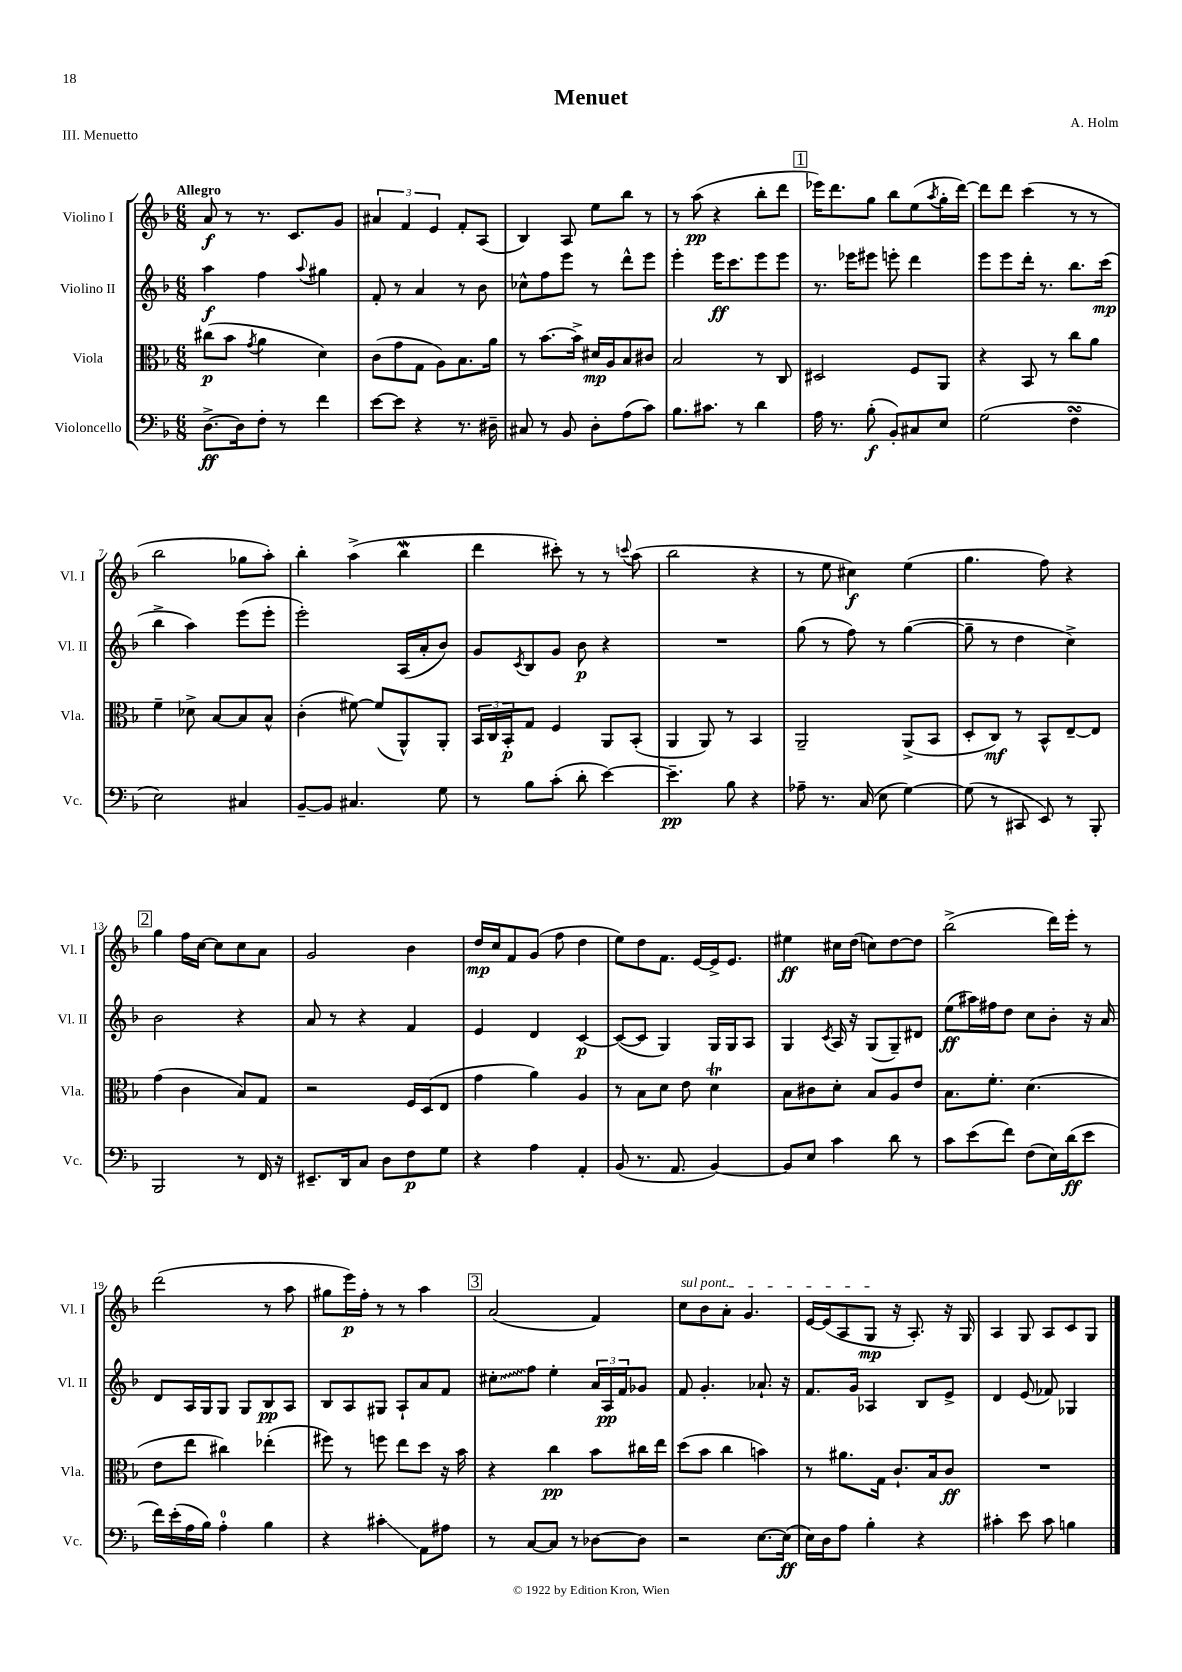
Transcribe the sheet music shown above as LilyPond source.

\header { title = "Menuet" composer = "A. Holm" piece = "III. Menuetto" }
<<
\new StaffGroup <<
\new Staff = "s0" \with { instrumentName = "Violino I" shortInstrumentName = "Vl. I" } {
    \clef treble \key f \major \numericTimeSignature \time 6/8 \tempo "Allegro"
    a'8\f r8 r8. c'8. g'8 |
    \tuplet 3/2 { ais'4 f'4 e'4 } f'8-. a8( |
    bes4) a8 e''8 bes''8 r8 |
    r8 a''8\pp( r4 bes''8-. d'''8 |
    \mark \markup { \box "1" } ees'''16) d'''8. g''8 bes''8 e''8( \acciaccatura { a''8 } g''16-. d'''16~) |
    d'''8 d'''8 c'''4( r8 r8 |
    bes''2 ges''8 a''8-.) |
    bes''4-. a''4->( bes''4\mordent |
    d'''4 cis'''8-.) r8 r8 \appoggiatura { c'''8 } a''8( |
    bes''2 r4 |
    r8 e''8 cis''4\f) e''4( |
    g''4. f''8) r4 |
    \mark \markup { \box "2" } g''4 f''16 c''16~ c''8 c''8 a'8 |
    g'2 bes'4 |
    d''16\mp c''16 f'8 g'8( f''8 d''4 |
    e''8) d''8 f'8. e'16~ e'16-> e'8. |
    eis''4\ff cis''16 d''16( c''8) d''8~ d''8 |
    bes''2->( d'''16) e'''16-. r8 |
    d'''2( r8 a''8 |
    gis''8 e'''16\p) f''16-. r8 r8 a''4 |
    \mark \markup { \box "3" } a'2( f'4) |
    \once \override TextSpanner.bound-details.left.text = \markup { \italic "sul pont." } c''8\startTextSpan bes'8 a'8-. g'4. |
    e'16~ e'16( a8 g8\mp\stopTextSpan r16 a8.-.) r16 g16 |
    a4 g8 a8 c'8 g8 \bar "|." |
}
\new Staff = "s1" \with { instrumentName = "Violino II" shortInstrumentName = "Vl. II" } {
    \clef treble \key f \major \numericTimeSignature \time 6/8
    a''4\f f''4 \appoggiatura { a''8 } gis''4 |
    f'8-. r8 a'4 r8 bes'8 |
    ces''8-^ f''8 e'''8 r8 d'''8-^ e'''8 |
    e'''4-. e'''16\ff c'''8. e'''8 e'''8 |
    \mark \markup { \box "1" } r8. ees'''16 eis'''8 e'''8-. d'''4 |
    e'''8 e'''8 d'''16-. r8. bes''8. c'''16\mp( |
    bes''4-> a''4) e'''8( e'''8-. |
    e'''2-.) a16( a'16-. bes'8) |
    g'8 \acciaccatura { c'8 } bes8 g'8 bes'8\p r4 |
    R2. |
    g''8( r8 f''8) r8 g''4~( |
    g''8-- r8 d''4 c''4->) |
    \mark \markup { \box "2" } bes'2 r4 |
    a'8 r8 r4 f'4 |
    e'4 d'4 c'4~\p |
    c'8~( c'8 g4) g16 g16 a8 |
    g4 \acciaccatura { c'8 } a16 r16 g8( g8--) dis'8 |
    e''8\ff( ais''16) fis''16 d''8 c''8 bes'8-. r16 a'16 |
    d'8 a16 g16 g8 g8 bes8\pp a8 |
    bes8 a8 gis8 a8-! a'8 f'8 |
    \mark \markup { \box "3" } \once \override Glissando.style = #'zigzag cis''8-.\glissando f''8 e''4-. \tuplet 3/2 { a'16 a16\pp f'16 } ges'8 |
    f'8 g'4.-. aes'8.-! r16 |
    f'8. g'16 aes4 bes8 e'8-> |
    d'4 e'8( fes'8) ges4 \bar "|." |
}
\new Staff = "s2" \with { instrumentName = "Viola" shortInstrumentName = "Vla." } {
    \clef alto \key f \major \numericTimeSignature \time 6/8
    cis''8\p( bes'8 \acciaccatura { g'8 } a'4 d'4) |
    c'8( g'8 g8 a8) bes8. a'16 |
    r8 bes'8.~ bes'16-> dis'16\mp a16 bes8 cis'8 |
    bes2 r8 c8 |
    \mark \markup { \box "1" } dis2 f8 a,8 |
    r4 bes,8 r8 c''8 a'8 |
    f'4-- des'8-> bes8~ bes8 bes8-^ |
    c'4-.( fis'8~) fis'8( a,8-^) a,8-. |
    \tuplet 3/2 { bes,16 c16 bes,16-.\p } g8 f4 a,8 bes,8-.( |
    a,4 a,8) r8 bes,4 |
    a,2-- a,8->( bes,8 |
    d8-. c8\mf) r8 bes,8-^ e8~-- e8 |
    \mark \markup { \box "2" } g'4( c'4 bes8) g8 |
    r2 f16 d16( e8 |
    g'4 a'4) a4 |
    r8 bes8 d'8 e'8 d'4\trill |
    bes8 cis'8 d'8-. bes8 a8 e'8 |
    bes8. f'8.-. d'4.( |
    e'8 e''8 cis''4) ees''4-.( |
    fis''8) r8 f''8 e''8 d''8 r16 bes'16 |
    \mark \markup { \box "3" } r4 c''4\pp bes'8 cis''16 e''16 |
    d''8( bes'8 c''4 b'4) |
    r8 ais'8. g16 c'8.-! bes16 c'8\ff |
    R2. \bar "|." |
}
\new Staff = "s3" \with { instrumentName = "Violoncello" shortInstrumentName = "Vc." } {
    \clef bass \key f \major \numericTimeSignature \time 6/8
    d8.~->\ff d16 f8-. r8 f'4 |
    e'8~ e'8 r4 r8. dis16-- |
    cis8 r8 bes,8 d8-. a8( c'8) |
    bes8. cis'8. r8 d'4 |
    \mark \markup { \box "1" } a16 r8. bes8-.\f( bes,8-.) cis8 e8 |
    g2( f4\turn |
    e2) cis4 |
    bes,8~-- bes,8 cis4. g8 |
    r8 bes8 c'8-.( d'8-. e'4~) |
    e'4.--\pp bes8 r4 |
    aes8-- r8. c16( e8 g4~) |
    g8( r8 cis,8 e,8) r8 bes,,8-. |
    \mark \markup { \box "2" } bes,,2 r8 f,16 r16 |
    eis,8.-- d,16 c8 d8 f8\p g8 |
    r4 a4 a,4-. |
    bes,8( r8. a,8. bes,4~) |
    bes,8 e8 c'4 d'8 r8 |
    c'8 e'8( f'8) f8( e16) d'16\ff( e'8 |
    f'16) e'16-.( a16 bes16) a4-0-. bes4 |
    r4 cis'4-.\glissando a,8 ais8 |
    \mark \markup { \box "3" } r8 c8~ c8 r8 des8~ des8 |
    r2 e8.~ e16\ff( |
    e16) d16 a8 bes4-. r4 |
    cis'4-. e'8 cis'8 b4 \bar "|." |
}
>>
>>
